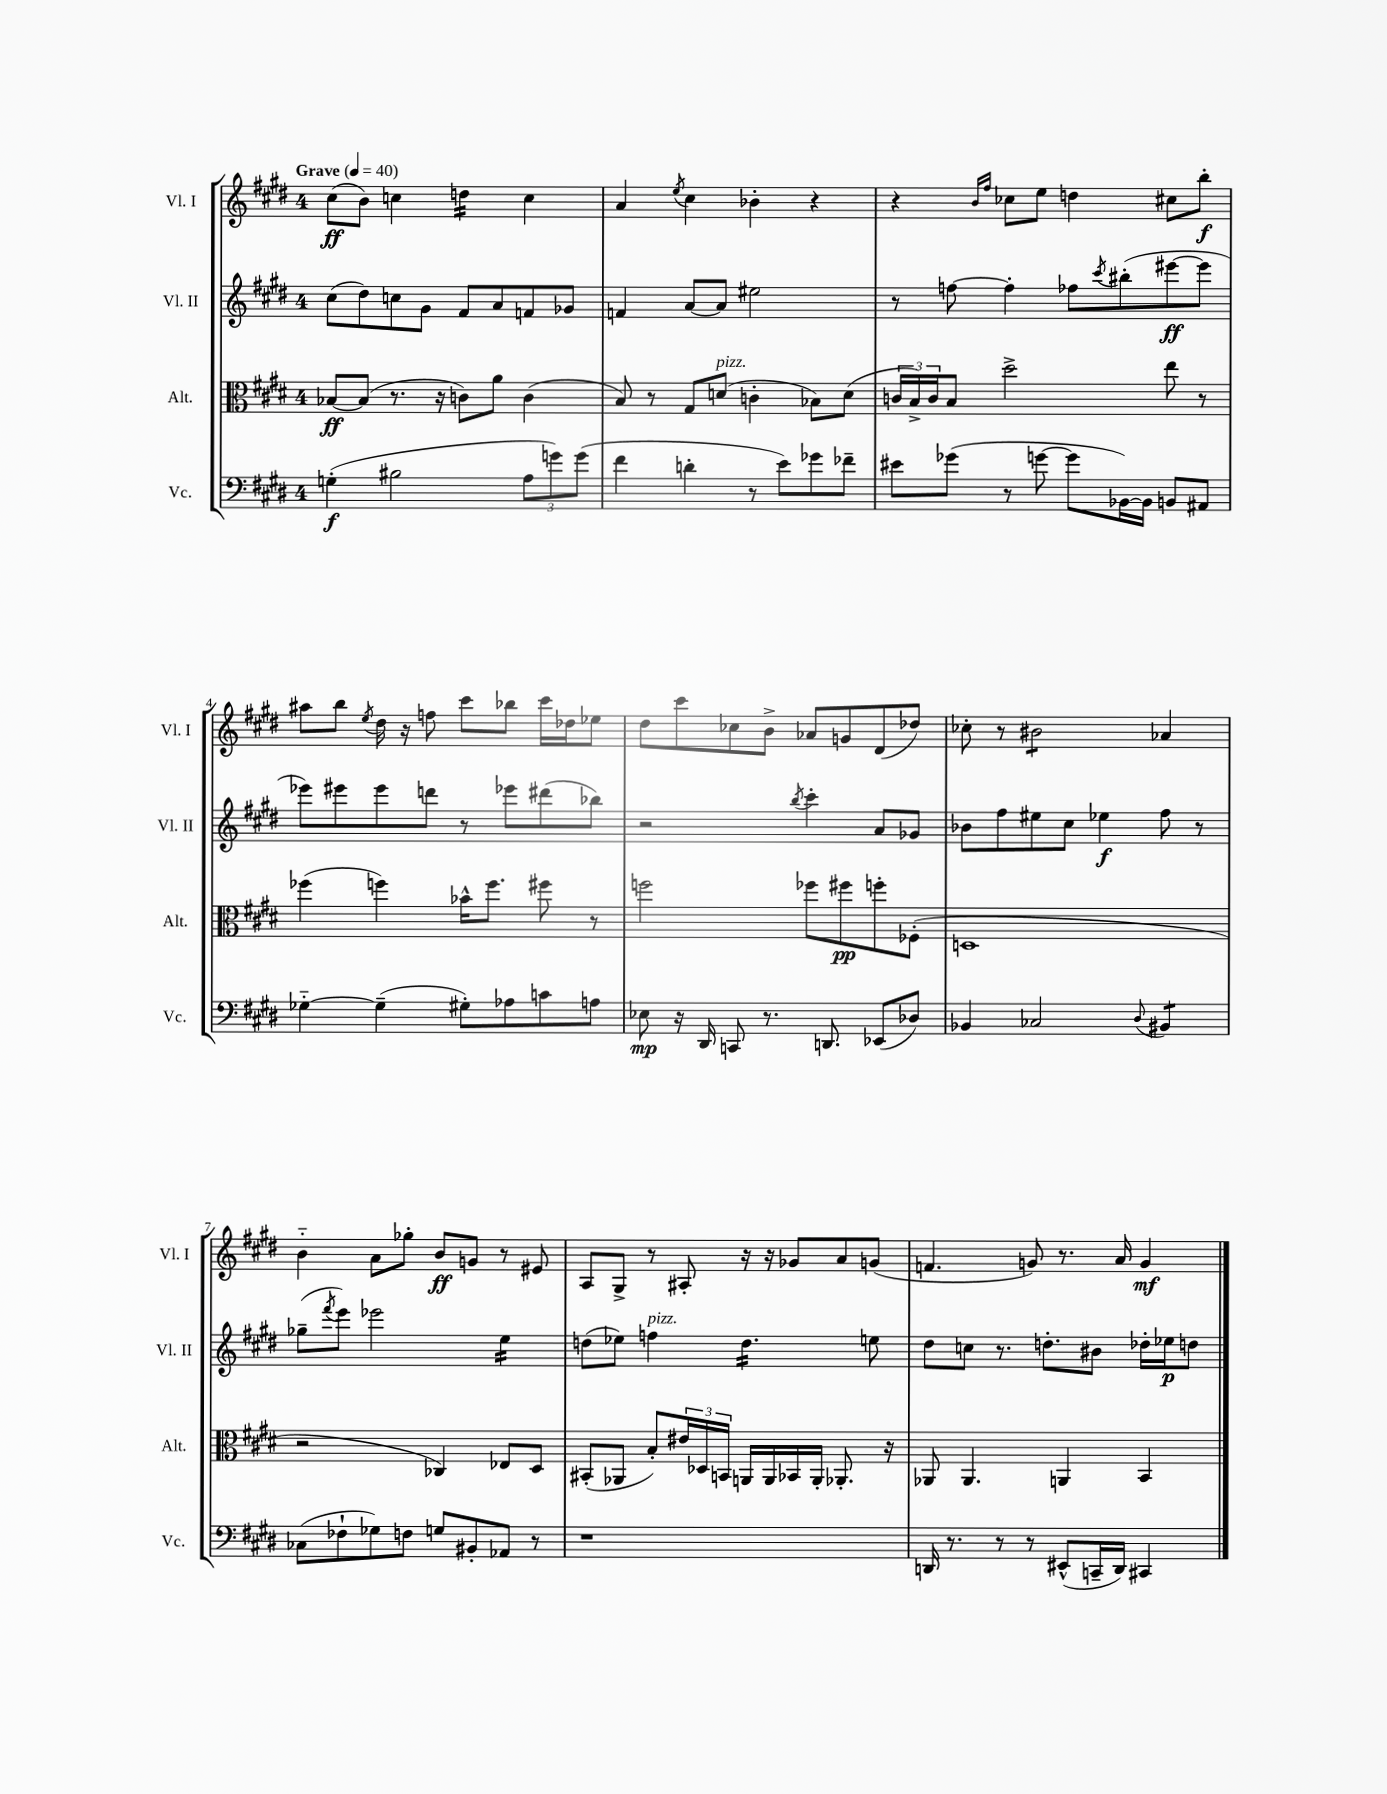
<<
\new StaffGroup <<
\new Staff = "s0" \with { instrumentName = "Vl. I" shortInstrumentName = "Vl. I" } {
    \clef treble \key e \major \once \override Staff.TimeSignature.style = #'single-digit \time 4/4 \tempo "Grave" 4 = 40
    cis''8\ff( b'8) c''4 d''4:16 c''4 |
    a'4 \acciaccatura { e''8 } cis''4 bes'4-. r4 |
    r4 \grace { b'16 fis''16 } ces''8 e''8 d''4 cis''8 b''8-.\f |
    ais''8 b''8 \acciaccatura { e''8 } dis''16 r16 f''8 cis'''8 bes''8 cis'''16 des''16 ees''8 |
    dis''8 cis'''8 ces''8 b'8-> aes'8 g'8 dis'8( des''8) |
    ces''8-. r8 bis'2:8 aes'4 |
    b'4-_ a'8 ges''8-. b'8\ff g'8 r8 eis'8 |
    a8 gis8-> r8 ais8-. r16 r16 ges'8 a'8 g'8( |
    f'4. g'8) r8. a'16 g'4\mf \bar "|." |
}
\new Staff = "s1" \with { instrumentName = "Vl. II" shortInstrumentName = "Vl. II" } {
    \clef treble \key e \major \once \override Staff.TimeSignature.style = #'single-digit \time 4/4
    cis''8( dis''8) c''8 gis'8 fis'8 a'8 f'8 ges'8 |
    f'4 a'8~ a'8 eis''2 |
    r8 f''8~ f''4-. fes''8 \acciaccatura { cis'''8 } bis''8-.( eis'''8~\ff eis'''8 |
    ees'''8) eis'''8 eis'''8 d'''8 r8 ees'''8 dis'''8( bes''8) |
    r2 \acciaccatura { b''8 } cis'''4-. a'8 ges'8 |
    bes'8 fis''8 eis''8 cis''8 ees''4\f fis''8 r8 |
    ges''8--( \acciaccatura { fis'''8 } e'''8) ees'''2 e''4:16 |
    d''8( ees''8) f''4^\markup { \italic "pizz." } d''4.:16 e''8 |
    dis''8 c''8 r8. d''8.-. bis'8 des''16-. ees''16\p d''8 \bar "|." |
}
\new Staff = "s2" \with { instrumentName = "Alt." shortInstrumentName = "Alt." } {
    \clef alto \key e \major \once \override Staff.TimeSignature.style = #'single-digit \time 4/4
    bes8~\ff bes8( r8. r16 c'8) a'8 c'4( |
    b8) r8 gis8 d'8^\markup { \italic "pizz." }( c'4-. bes8) d'8( |
    \tuplet 3/2 { c'16 b16->) c'16 } b8 dis''2-> e''8 r8 |
    fes''4( f''4) bes'16-^ f''8. fis''8 r8 |
    f''2 fes''8 fis''8\pp f''8-. fes8-.( |
    d1 |
    r2 ces4) ees8 dis8 |
    bis,8-.( aes,8 b8-.) \tuplet 3/2 { eis'16 des16 b,16 } a,16 a,16 bes,16 a,16-. aes,8.-. r16 |
    aes,8 aes,4. a,4 b,4 \bar "|." |
}
\new Staff = "s3" \with { instrumentName = "Vc." shortInstrumentName = "Vc." } {
    \clef bass \key e \major \once \override Staff.TimeSignature.style = #'single-digit \time 4/4
    g4-.\f( bis2 \tuplet 3/2 { a8 g'8) g'8( } |
    fis'4 d'4-. r8 e'8) ges'8 fes'8-- |
    eis'8 ges'8( r8 g'8~ g'8 bes,16~) bes,16 b,8 ais,8 |
    ges4~-_ ges4--( gis8-.) aes8 c'8 a8 |
    ees8\mp r16 dis,16 c,8 r8. d,8. ees,8( des8) |
    bes,4 ces2 \appoggiatura { dis8 } bis,4:8 |
    ces8( fes8-! ges8) f8 g8 bis,8-. aes,8 r8 |
    r1 |
    d,16 r8. r8 r8 eis,8-^( c,16-- d,16) cis,4 \bar "|." |
}
>>
>>
